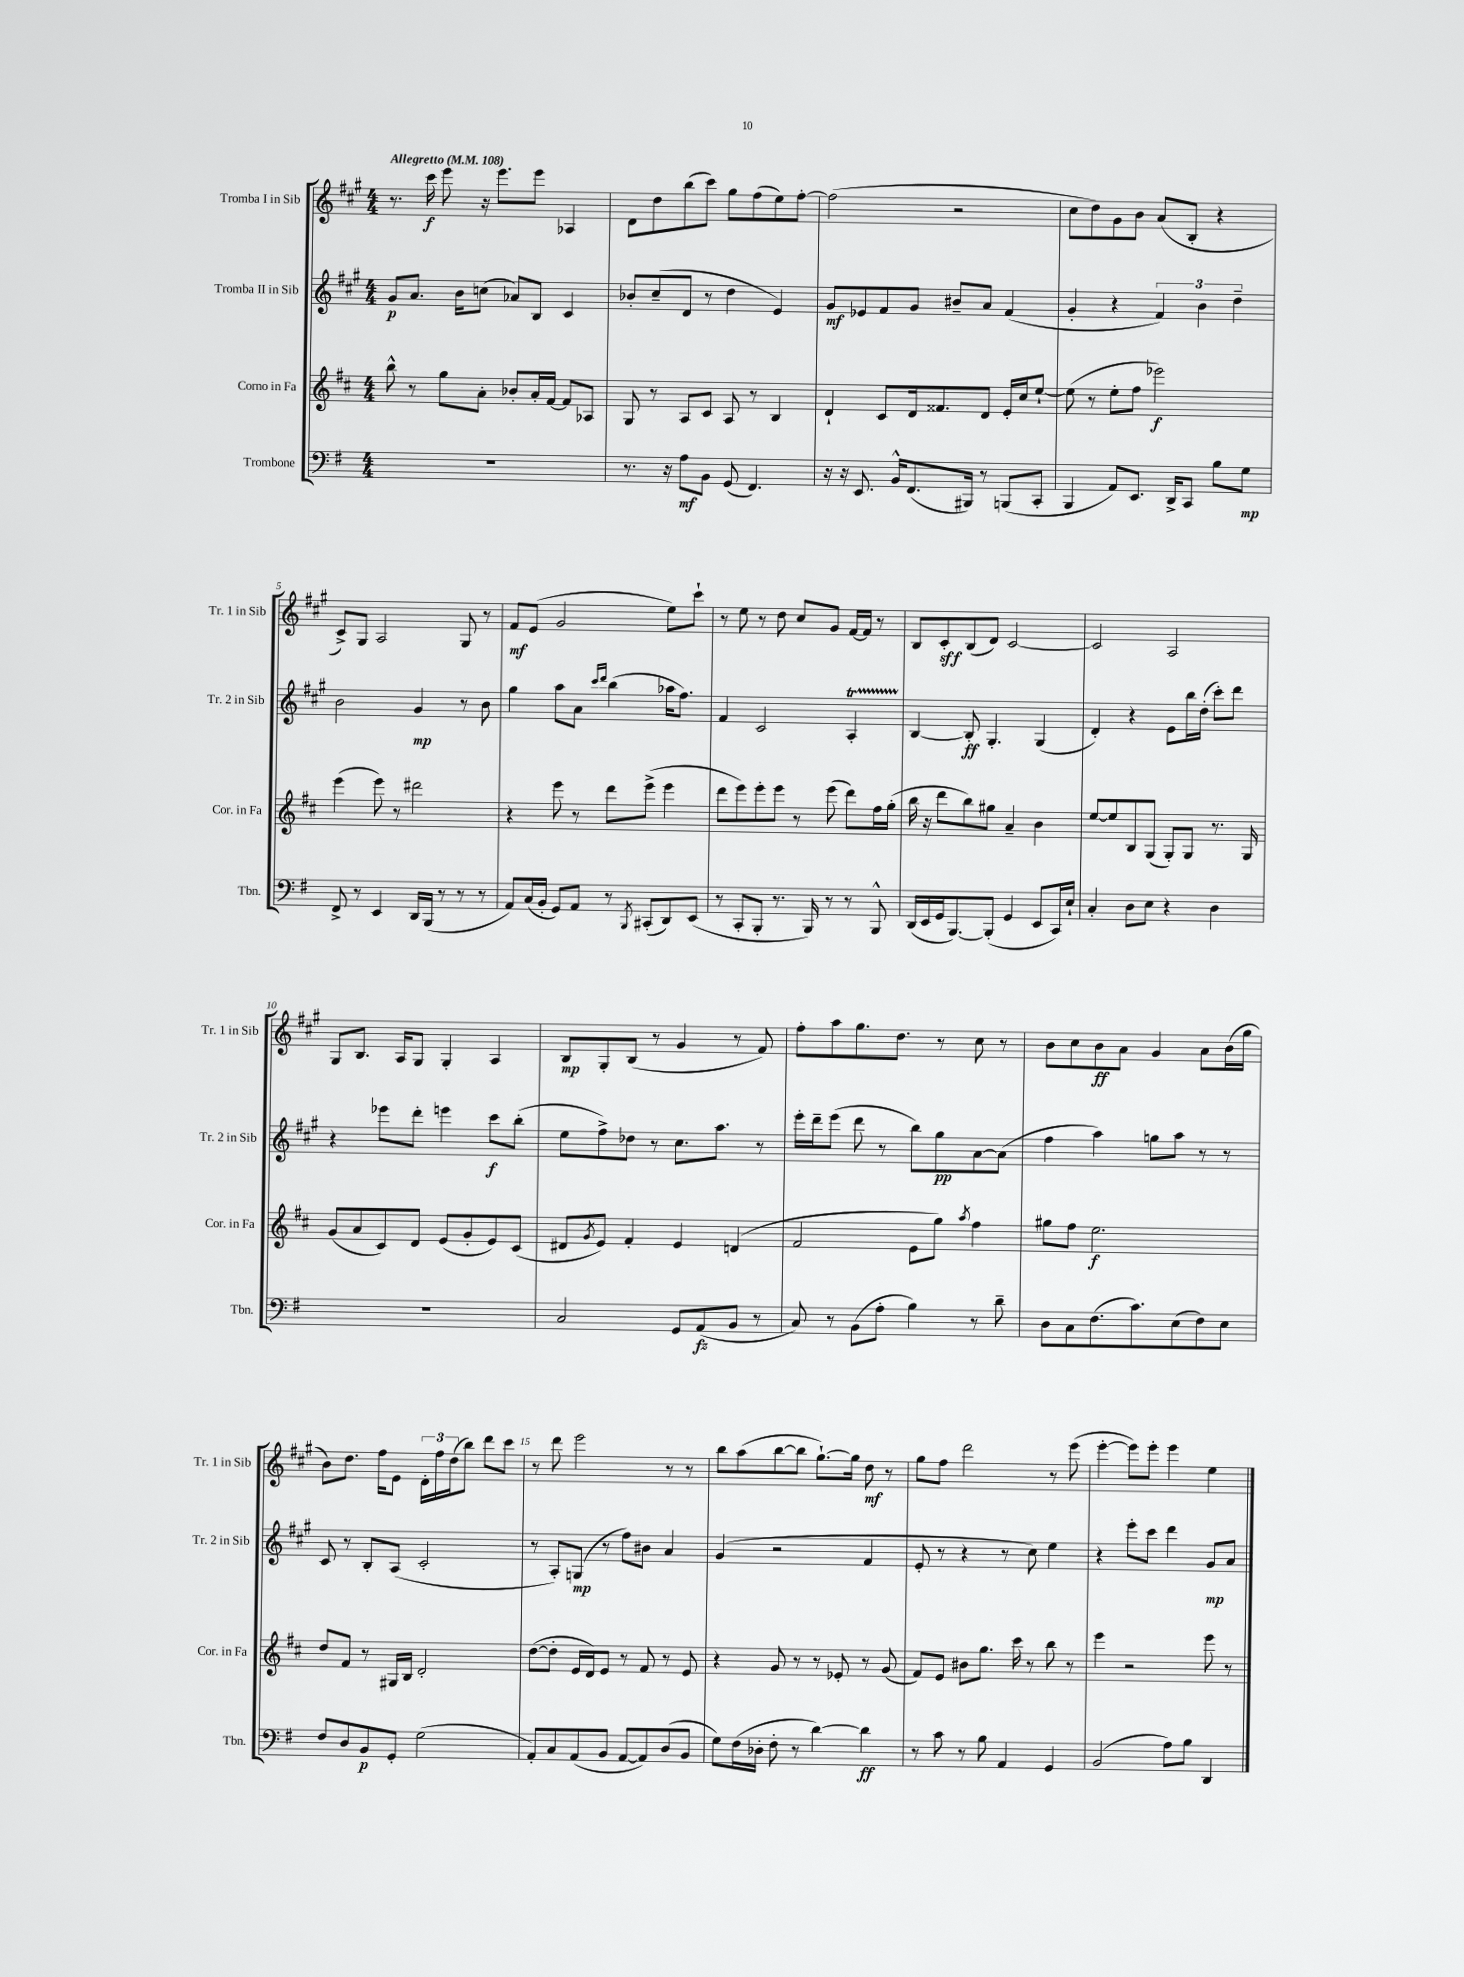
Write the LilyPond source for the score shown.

<<
\new StaffGroup <<
\new Staff = "s0" \with { instrumentName = "Tromba I in Sib" shortInstrumentName = "Tr. 1 in Sib" } {
    \clef treble \key a \major \numericTimeSignature \time 4/4 \tempo "Allegretto" 4 = 108
    r8. cis'''16\f e'''8 r16 e'''8. e'''8 aes4 |
    d'8 d''8 b''8( cis'''8) gis''8 fis''8( e''8) fis''8~-. |
    fis''2( r2 |
    cis''8 d''8) gis'8 b'8 a'8( b8-. r4 |
    cis'8->) gis8 a2 gis8 r8 |
    fis'8\mf e'8( gis'2 e''8) cis'''8-! |
    r8 e''8 r8 d''8 cis''8 gis'8 fis'16~ fis'16 r8 |
    b8 cis'8-.\sff b8( d'8) cis'2~ |
    cis'2 a2 |
    gis8 b8. a16 gis8 gis4-. a4 |
    b8\mp gis8-. b8( r8 gis'4 r8 fis'8) |
    fis''8-. a''8 gis''8. d''8. r8 cis''8 r8 |
    b'8 cis''8 b'8\ff a'8 gis'4 a'8 b'16( gis''16 |
    b'8) d''8. fis''16 e'8 \tuplet 3/2 { d'16-. fis''16 d''16( } b''8) d'''8 cis'''8 |
    r8 d'''8 e'''2 r8 r8 |
    b''8 a''8( b''8~ b''8 gis''8.~-!) gis''16 d''8\mf r8 |
    gis''8 fis''8 d'''2 r8 e'''8( |
    e'''4~-. e'''8) e'''8-. e'''4 e''4 \bar "|." |
}
\new Staff = "s1" \with { instrumentName = "Tromba II in Sib" shortInstrumentName = "Tr. 2 in Sib" } {
    \clef treble \key a \major \numericTimeSignature \time 4/4
    gis'8\p a'8. b'16 c''8( aes'8) b8 cis'4 |
    bes'8-. cis''8--( d'8 r8 d''4 e'4) |
    gis'8\mf ees'8 fis'8 gis'8 bis'8-- a'8 fis'4( |
    gis'4-. r4 \tuplet 3/2 { fis'4) b'4 d''4-- } |
    b'2 gis'4\mp r8 b'8 |
    gis''4 a''8 a'8 \grace { cis'''16 d'''16 } b''4( aes''16 fis''8.) |
    fis'4 cis'2 a4-.\startTrillSpan |
    b4~\stopTrillSpan b8-.\ff gis4.-. gis4( |
    d'4-.) r4 e'8 b''16 d''16-.( cis'''8-.) d'''8 |
    r4 ees'''8 d'''8-. e'''4 cis'''8\f b''8-.( |
    e''8 fis''8->) des''8 r8 cis''8. a''8. r8 |
    e'''16-. d'''16-- e'''8( d'''8 r8 b''8) gis''8\pp a'8~ a'8( |
    fis''4 a''4) g''8 a''8 r8 r8 |
    cis'8 r8 b8-. a8( cis'2-. |
    r8 a8-.) g8\mp( r8 fis''8) bis'8 a'4 |
    gis'4( r2 fis'4 |
    e'8-. r8 r4 r8 cis''8) e''4 |
    r4 e'''8-. cis'''8 d'''4 gis'8\mp a'8 \bar "|." |
}
\new Staff = "s2" \with { instrumentName = "Corno in Fa" shortInstrumentName = "Cor. in Fa" } {
    \clef treble \key d \major \numericTimeSignature \time 4/4
    b''8-^ r8 g''8 a'8-. bes'8-. a'16-. fis'16~ fis'8 aes8 |
    g8 r8 a8 cis'8 a8 r8 b4 |
    d'4-! cis'8 d'16 fisis'8. d'8 e'16-. cis''16 e''8~-! |
    e''8( r8 e''8-. fis''8 ees'''2\f) |
    e'''4( e'''8) r8 dis'''2 |
    r4 e'''8 r8 d'''8 e'''8->( e'''4 |
    d'''8 e'''8) e'''8-. e'''8 r8 e'''8( d'''8) fis''16 g''16-.( |
    b''16 r16 d'''8 b''8) gis''8 a'4-- b'4 |
    e''8~ e''8 b8 g8( g8-.) g8 r8. g16 |
    g'8( a'8 cis'8) d'8 e'8( g'8-. e'8) cis'8( |
    dis'8 \acciaccatura { g'8 } e'8) fis'4-. e'4 d'4( |
    fis'2 e'8 g''8) \acciaccatura { a''8 } fis''4 |
    gis''8 fis''8 e''2.\f |
    d''8 fis'8 r8 gis16 b16 d'2-. |
    d''8~( d''8-. e'16 d'16) e'8 r8 fis'8 r8 e'8 |
    r4 g'8 r8 r8 ees'8-. r8 g'8( |
    fis'8) e'8 bis'8 g''8. cis'''16 r8 b''8 r8 |
    e'''4 r2 e'''8 r8 \bar "|." |
}
\new Staff = "s3" \with { instrumentName = "Trombone" shortInstrumentName = "Tbn." } {
    \clef bass \key g \major \numericTimeSignature \time 4/4
    r1 |
    r8. r16 a8\mf b,8 g,8( fis,4.) |
    r16 r16 e,8. b,16-^ fis,8.( bis,,16) r8 b,,8( c,8-. |
    b,,4 a,8) e,8. d,16-> c,8 b8 g8\mp |
    fis,8-> r8 e,4 d,16 b,,16( r8 r8 r8 |
    a,8) c16( b,16-. g,8) a,8 r8 \acciaccatura { b,,8 } cis,8-.( d,8) e,8( |
    r8 c,8-. b,,8-. r8. b,,16) r8 r8 b,,8-^ |
    d,16( e,16 g,16 b,,8.~) b,,8-.( g,4 e,8 c,16) e16-! |
    c4-. d8 e8 r4 d4 |
    R1 |
    c2 g,8 a,8\fz( b,8 r8 |
    c8) r8 b,8( a8-. b4) r8 d'8-- |
    d8 c8 fis8.( c'8.) e8( fis8) e8 |
    fis8 d8 b,8\p g,8-. g2( |
    a,8-.) c8 a,8( b,8 a,8~ a,8) d8( b,8 |
    g8) fis16( des16-. fis8-. r8 d'4~) d'4\ff |
    r8 c'8 r8 b8 a,4 g,4 |
    b,2( a8) b8 d,4 \bar "|." |
}
>>
>>
\layout { \context { \Score \override BarNumber.break-visibility = ##(#f #t #t) barNumberVisibility = #(every-nth-bar-number-visible 5) } }
